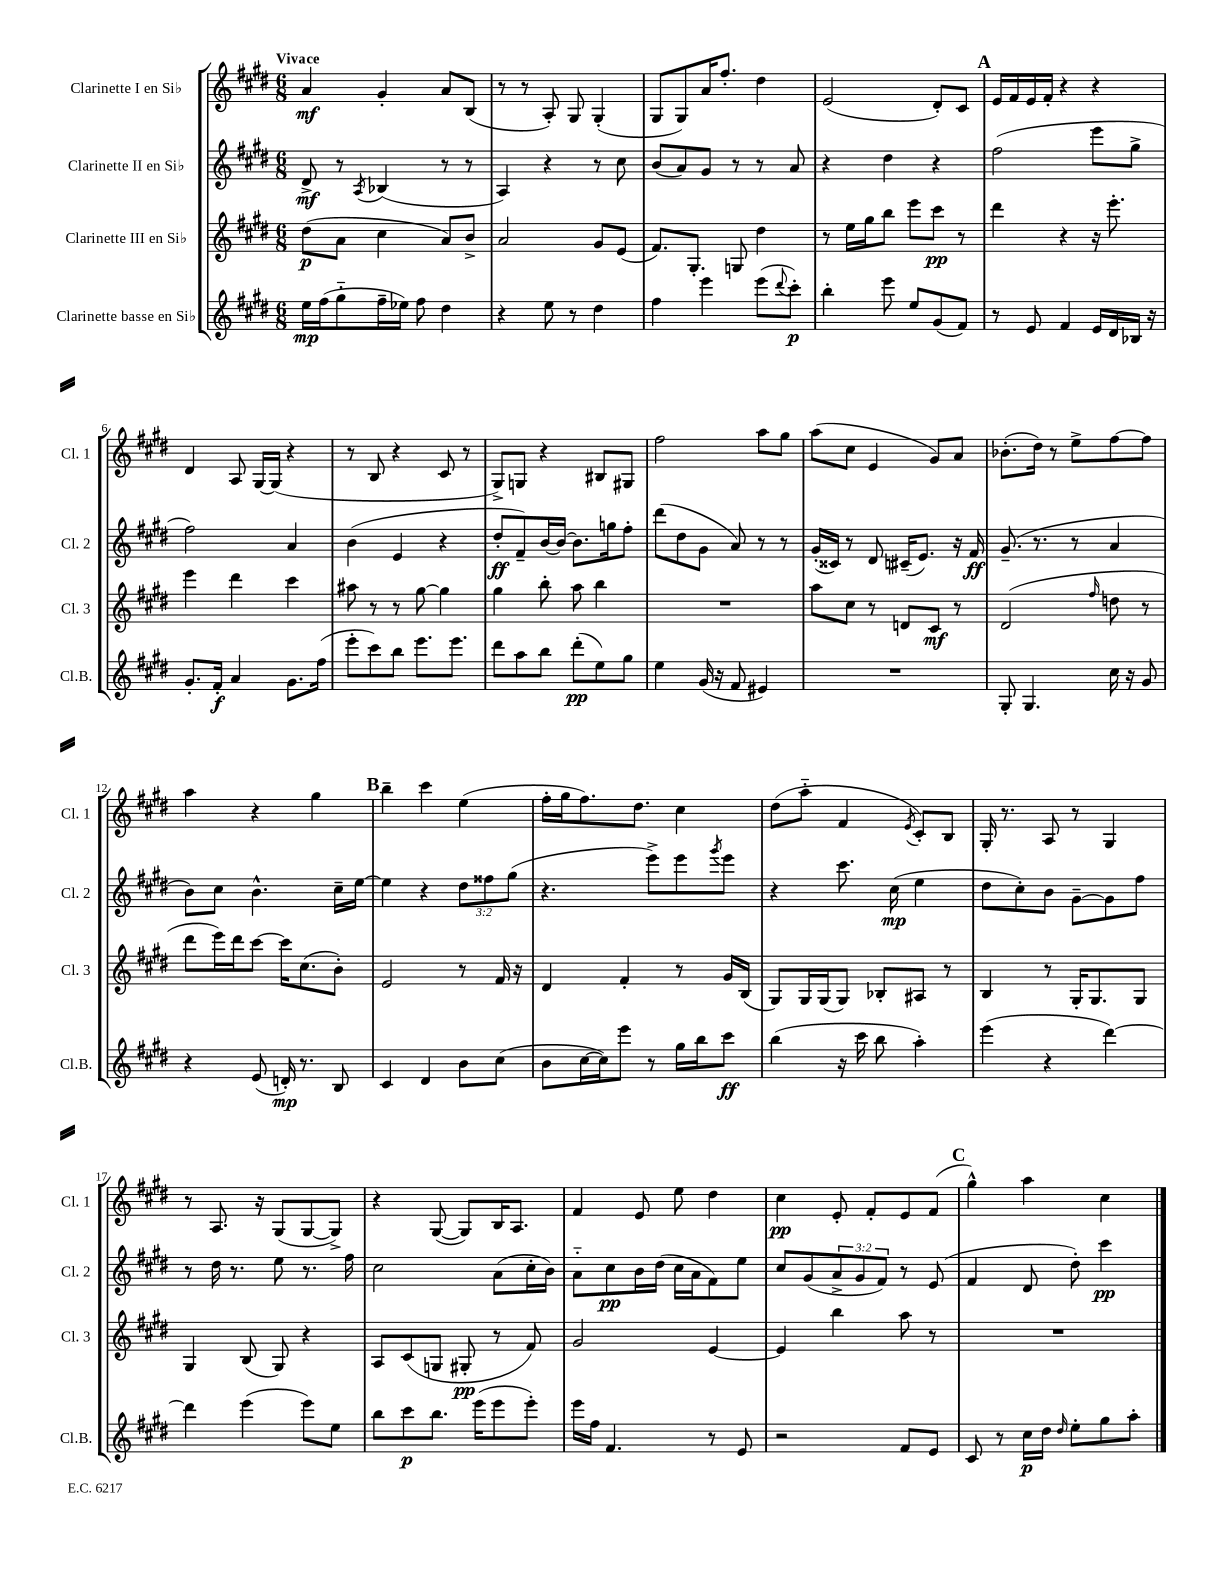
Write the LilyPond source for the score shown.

<<
\new StaffGroup <<
\new Staff = "s0" \with { instrumentName = "Clarinette I en Sib" shortInstrumentName = "Cl. 1" } {
    \clef treble \key e \major \numericTimeSignature \time 6/8 \tempo "Vivace"
    a'4\mf gis'4-. a'8 b8( |
    r8 r8 a8-.) gis8 gis4-.( |
    gis8 gis8) a'16 fis''8.-. dis''4 |
    e'2( dis'8-.) cis'8 |
    \mark \markup { \bold "A" } e'16 fis'16 e'16 fis'16-. r4 r4 |
    dis'4 a8 gis16~ gis16( r4 |
    r8 b8 r4 cis'8 r8 |
    gis8->) g8 r4 bis8 gis8 |
    fis''2 a''8 gis''8 |
    a''8( cis''8 e'4 gis'8) a'8 |
    bes'8.-.( dis''16) r8 e''8-> fis''8~ fis''8 |
    a''4 r4 gis''4 |
    \mark \markup { \bold "B" } b''4-- cis'''4 e''4( |
    fis''16-. gis''16 fis''8.) dis''8. cis''4 |
    dis''8( a''8-_ fis'4 \acciaccatura { e'8 } cis'8-.) b8 |
    gis16-. r8. a8 r8 gis4 |
    r8 a8. r16 gis8( gis8~ gis8->) |
    r4 gis8~( gis8) b16 a8. |
    fis'4 e'8 e''8 dis''4 |
    cis''4\pp e'8-. fis'8-. e'8 fis'8( |
    \mark \markup { \bold "C" } gis''4-^) a''4 cis''4 \bar "|." |
}
\new Staff = "s1" \with { instrumentName = "Clarinette II en Sib" shortInstrumentName = "Cl. 2" } {
    \clef treble \key e \major \numericTimeSignature \time 6/8 \override Staff.TupletNumber.text = #tuplet-number::calc-fraction-text
    dis'8->\mf r8 \acciaccatura { a8 } bes4( r8 r8 |
    a4) r4 r8 cis''8 |
    b'8( a'8) gis'8 r8 r8 a'8 |
    r4 dis''4 r4 |
    \mark \markup { \bold "A" } fis''2( e'''8 gis''8-> |
    fis''2) a'4 |
    b'4( e'4 r4 |
    dis''8-.\ff fis'8--) b'16~ b'16~ b'8. g''16 fis''8-. |
    dis'''8( dis''8 gis'8 a'8) r8 r8 |
    gis'16-.( cisis'16) r8 dis'8 cis'16--( e'8.) r16 fis'16\ff |
    gis'8.--( r8. r8 a'4 |
    b'8) cis''8 b'4.-^ cis''16-- e''16~ |
    \mark \markup { \bold "B" } e''4 r4 \tuplet 3/2 { dis''8 fisis''8 gis''8( } |
    r4. e'''8->) e'''8 \acciaccatura { gis'''8 } e'''8 |
    r4 cis'''8. cis''16\mp( e''4 |
    dis''8 cis''8-.) b'8 gis'8~-- gis'8 fis''8 |
    r8 dis''16 r8. e''8 r8. fis''16 |
    cis''2 a'8( cis''16-. b'16) |
    a'8-_ cis''8\pp b'16 dis''16( cis''16 a'16 fis'8) e''8 |
    cis''8 gis'8( \tuplet 3/2 { a'8-> gis'8 fis'8) } r8 e'8( |
    \mark \markup { \bold "C" } fis'4 dis'8 dis''8-.) cis'''4\pp \bar "|." |
}
\new Staff = "s2" \with { instrumentName = "Clarinette III en Sib" shortInstrumentName = "Cl. 3" } {
    \clef treble \key e \major \numericTimeSignature \time 6/8
    dis''8\p( a'8 cis''4 a'8) b'8-> |
    a'2 gis'8 e'8( |
    fis'8.) gis8.-. g8 dis''4 |
    r8 e''16 gis''16 b''8 e'''8 cis'''8\pp r8 |
    \mark \markup { \bold "A" } dis'''4 r4 r16 e'''8.-. |
    e'''4 dis'''4 cis'''4 |
    ais''8 r8 r8 gis''8~ gis''4 |
    gis''4 b''8-. a''8 b''4 |
    R2. |
    a''8 cis''8 r8 d'8 cis'8\mf r8 |
    dis'2( \grace { fis''16 } d''8 r8 |
    dis'''8 e'''16) dis'''16 cis'''8~ cis'''16 cis''8.( b'8-.) |
    \mark \markup { \bold "B" } e'2 r8 fis'16 r16 |
    dis'4 fis'4-. r8 gis'16 b16( |
    gis8) gis16 gis16( gis8) bes8-. ais8 r8 |
    b4 r8 gis16-. gis8. gis8 |
    gis4 b8( gis8) r4 |
    a8 cis'8( g8 gis8-.\pp r8 fis'8) |
    gis'2 e'4~ |
    e'4 b''4 a''8 r8 |
    \mark \markup { \bold "C" } R2. \bar "|." |
}
\new Staff = "s3" \with { instrumentName = "Clarinette basse en Sib" shortInstrumentName = "Cl.B." } {
    \clef treble \key e \major \numericTimeSignature \time 6/8
    e''16\mp fis''16( gis''8-_ fis''16-- ees''16) fis''8 dis''4 |
    r4 e''8 r8 dis''4 |
    fis''4 e'''4 e'''8( \appoggiatura { dis'''8 } cis'''8-.\p) |
    b''4-. e'''8 e''8 gis'8( fis'8) |
    \mark \markup { \bold "A" } r8 e'8 fis'4 e'16 dis'16 bes16 r16 |
    gis'8.-. fis'16-.\f a'4 gis'8. fis''16( |
    e'''8-. cis'''8) b''8 e'''8. e'''8. |
    dis'''8 a''8 b''8 dis'''8-.\pp( e''8) gis''8 |
    e''4 gis'16( r16 fis'8 eis'4) |
    R2. |
    gis8-. gis4. cis''16 r16 gis'8 |
    r4 e'8( d'16-.\mp) r8. b8 |
    \mark \markup { \bold "B" } cis'4 dis'4 b'8 cis''8( |
    b'8 cis''16~ cis''16) e'''8 r8 gis''16 b''16 cis'''8\ff |
    b''4( r16 cis'''16 b''8 a''4-.) |
    e'''4( r4 dis'''4~) |
    dis'''4 e'''4( e'''8) e''8 |
    b''8 cis'''8\p b''8. e'''16( e'''8 e'''8-.) |
    e'''16 fis''16 fis'4. r8 e'8 |
    r2 fis'8 e'8 |
    \mark \markup { \bold "C" } cis'8 r8 cis''16\p dis''16 \grace { dis''16 } e''8-. gis''8 a''8-. \bar "|." |
}
>>
>>
